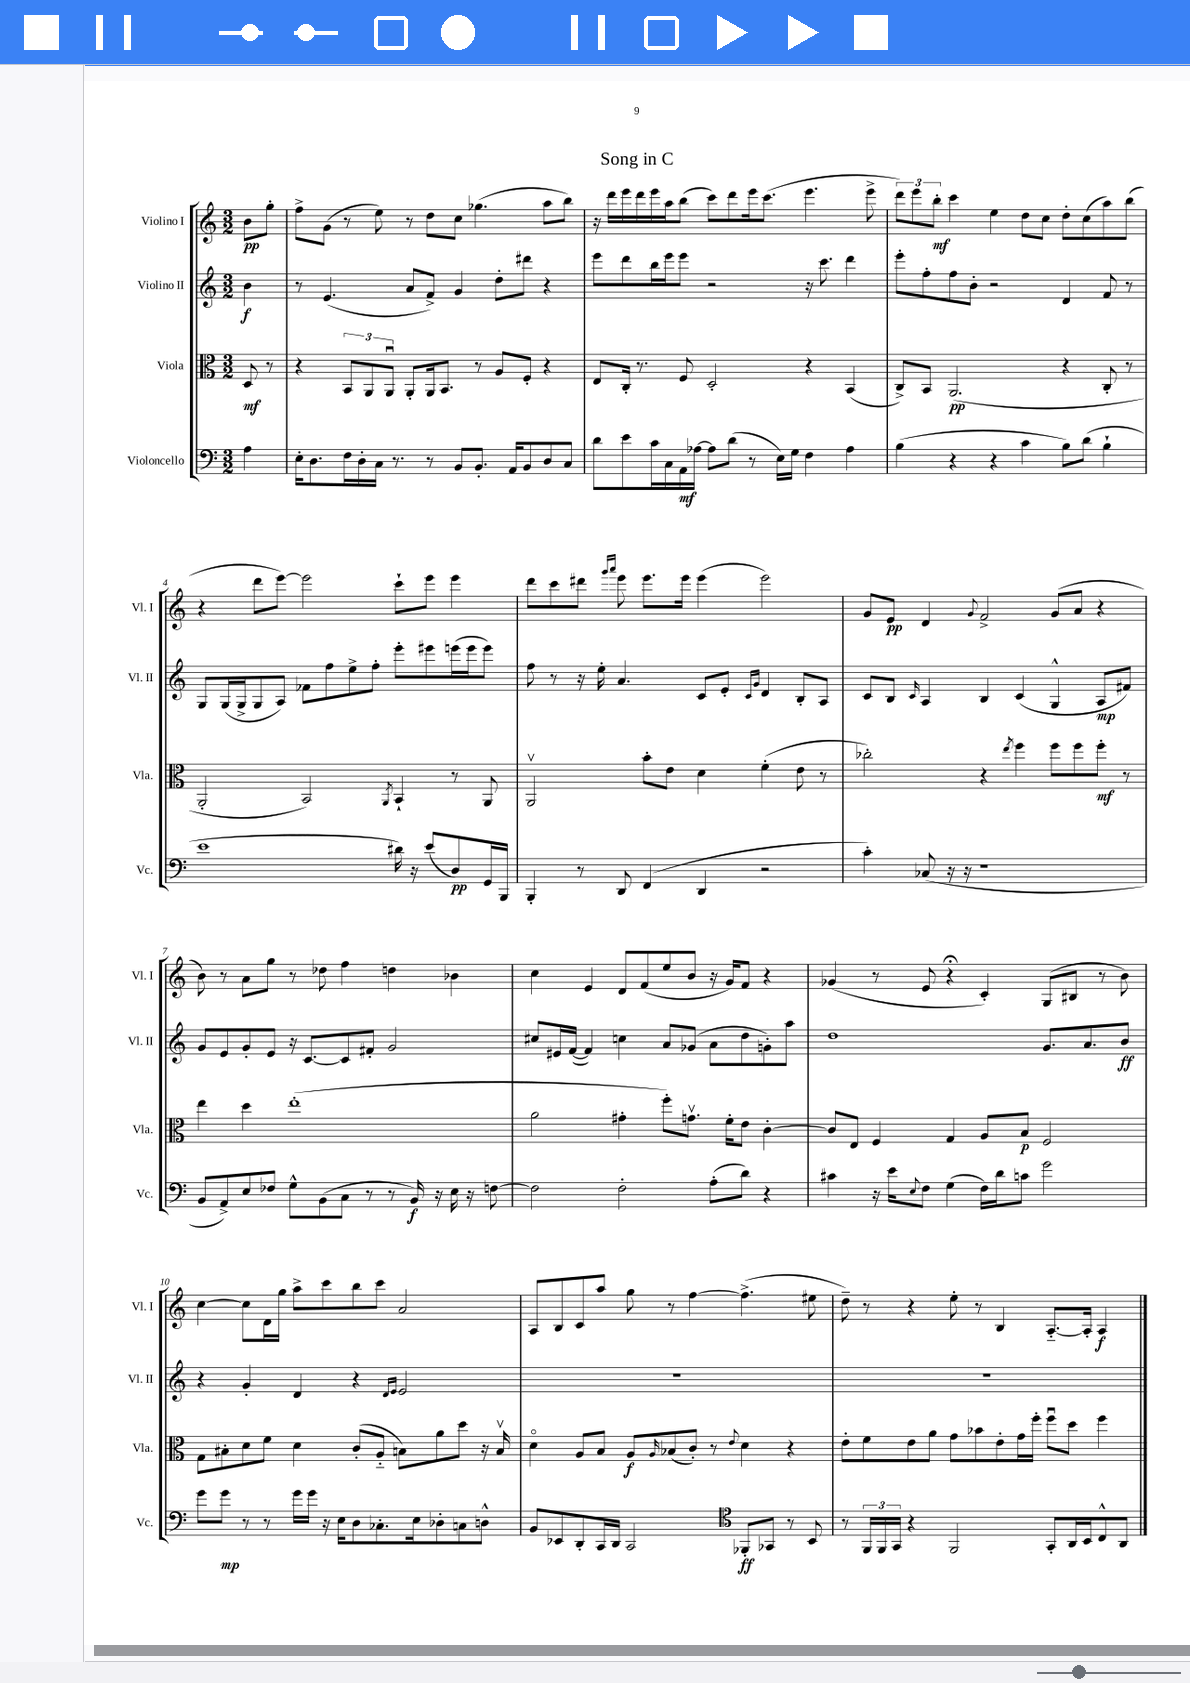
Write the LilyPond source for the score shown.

\header { title = "Song in C" }
<<
\new StaffGroup <<
\new Staff = "s0" \with { instrumentName = "Violino I" shortInstrumentName = "Vl. I" } {
    \clef treble \key c \major \numericTimeSignature \time 3/2 \partial 4
    b'8\pp g''8-. |
    f''8-> g'8( r8 e''8) r8 d''8 c''8 ges''4.( a''8 b''8) |
    r16 d'''16 e'''16 d'''16 e'''16 a''16 b''8( c'''8) d'''8 e'''16 c'''8.( e'''4. e'''8-> |
    \tuplet 3/2 { d'''8) e'''8 b''8-.\mf } c'''4 e''4 d''8 c''8 d''8-. c''8( a''8) b''8( |
    r4 d'''8 e'''8~) e'''2 c'''8-! e'''8 e'''4 |
    d'''8 c'''8 dis'''8 \grace { g'''16 a'''16 } e'''8 e'''8. e'''16 e'''4( e'''2) |
    g'8 e'8\pp d'4 \appoggiatura { g'8 } f'2-> g'8( a'8 r4 |
    b'8) r8 a'8 g''8 r8 des''8 f''4 d''4 bes'4 |
    c''4 e'4 d'8 f'8( e''8 b'8 r16 g'16) f'8 r4 |
    ges'4( r8 e'8 r4\fermata c'4-.) g8( bis8 r8 b'8) |
    c''4~ c''8 d'16 g''16 a''8-> c'''8 b''8 c'''8 a'2 |
    a8 b8 c'8 a''8 g''8 r8 f''4~ f''4.->( eis''8 |
    d''8--) r8 r4 e''8-. r8 b4 a8.~-_ a16-. a4\f \bar "|." |
}
\new Staff = "s1" \with { instrumentName = "Violino II" shortInstrumentName = "Vl. II" } {
    \clef treble \key c \major \numericTimeSignature \time 3/2 \partial 4
    b'4\f |
    r8 e'4.( a'8 f'8->) g'4 d''8-. dis'''8 r4 |
    e'''8 d'''8 b''16 e'''16 e'''8 r2 r16 c'''8. d'''4 |
    e'''8-. f''8-. f''8 b'8-. r2 d'4 f'8 r8 |
    g8 g16( g16-> g8 a8) fes'8 f''8 e''8-> f''8-. e'''8-. eis'''8 e'''16( e'''16 e'''8) |
    f''8 r8 r16 e''16-. a'4. c'8 e'8-. \grace { c'16 g'16 } d'4 b8-. a8 |
    c'8 b8 \grace { c'16 } a4 b4 c'4( g4-^ a8\mp fis'8) |
    g'8 e'8 g'8-. e'8 r16 c'8.~ c'8 fis'8-. g'2 |
    cis''8 eis'16 f'16~( f'4) c''4 a'8 ges'8( a'8 d''8 g'8-.) a''8 |
    d''1 g'8. a'8. b'8\ff |
    r4 g'4-. d'4 r4 \grace { d'16 e'16 } e'2 |
    R1. |
    R1. \bar "|." |
}
\new Staff = "s2" \with { instrumentName = "Viola" shortInstrumentName = "Vla." } {
    \clef alto \key c \major \numericTimeSignature \time 3/2 \partial 4
    d8\mf r8 |
    r4 \tuplet 3/2 { b,8 a,8 a,8\downbow } a,8-. a,16 b,8. r8 a8 f8-. r4 |
    e8 c16-. r8. f8 d2-. r4 b,4( |
    c8->) b,8 a,2.\pp( r4 c8-. r8 |
    a,2-. b,2) \acciaccatura { a,8 } b,4-! r8 a,8 |
    a,2\upbow b'8-. e'8 d'4 f'4-.( e'8 r8 |
    ces''2-.) r4 \acciaccatura { e''8 } f''4 f''8 f''8 f''8-.\mf r8 |
    e''4 d''4 e''1-.( |
    a'2 gis'4-. f''8-.) g'8.\upbow f'16-. e'8 c'4~-. |
    c'8 e8 f4 g4 a8 b8\p f2 |
    g8 bis8-. d'8 f'8 d'4 c'8-.( a8-_ b8) a'8 d''8 r16 b16\upbow |
    d'4\flageolet a8 b8 a8\f \grace { a16 } bes8( c'8-.) r8 \appoggiatura { e'8 } d'4 r4 |
    e'8-. f'8 e'8 a'8 g'8 bes'8 e'8-. g'16 f''16-. f''8\downbow d''8 f''4 \bar "|." |
}
\new Staff = "s3" \with { instrumentName = "Violoncello" shortInstrumentName = "Vc." } {
    \clef bass \key c \major \numericTimeSignature \time 3/2 \partial 4
    a4 |
    e16-. d8. f16 d16-. c16 r8. r8 b,8 b,8.-. a,16 b,8 d8 c8 |
    d'8 e'8 c'16 c16 a,16\mf aes16~ aes8 d'8( r8 e16) g16 f4 aes4 |
    b4( r4 r4 c'4 b8) d'8( b4-! |
    e'1 dis'16) r16 e'8( d8\pp) g,16 b,,16 |
    b,,4-. r8 d,8 f,4( d,4 r2 |
    c'4-.) ces8( r16 r16 r1 |
    b,8 a,8->) e8 fes8 g8-^ b,8( c8 r8 r8 b,16\f) r16 e16 r16 f8~ |
    f2 f2-. a8-.( d'8) r4 |
    cis'4 r16 e'16 \appoggiatura { e8 } f8 g4( f16) d'16 c'8 g'2 |
    g'8 g'8\mp r8 r8 g'16 g'16 r16 e16 d8 ces8.-. e16 des8-. c8 d8-^ |
    b,8 ees,8 d,8-. c,16 d,16 c,2 \clef tenor fes,8-.\ff ges,8 r8 b,8 |
    r8 \tuplet 3/2 { f,16 f,16 g,16 } r4 f,2 g,8-. a,16 b,16 c8-^ a,8 \bar "|." |
}
>>
>>
